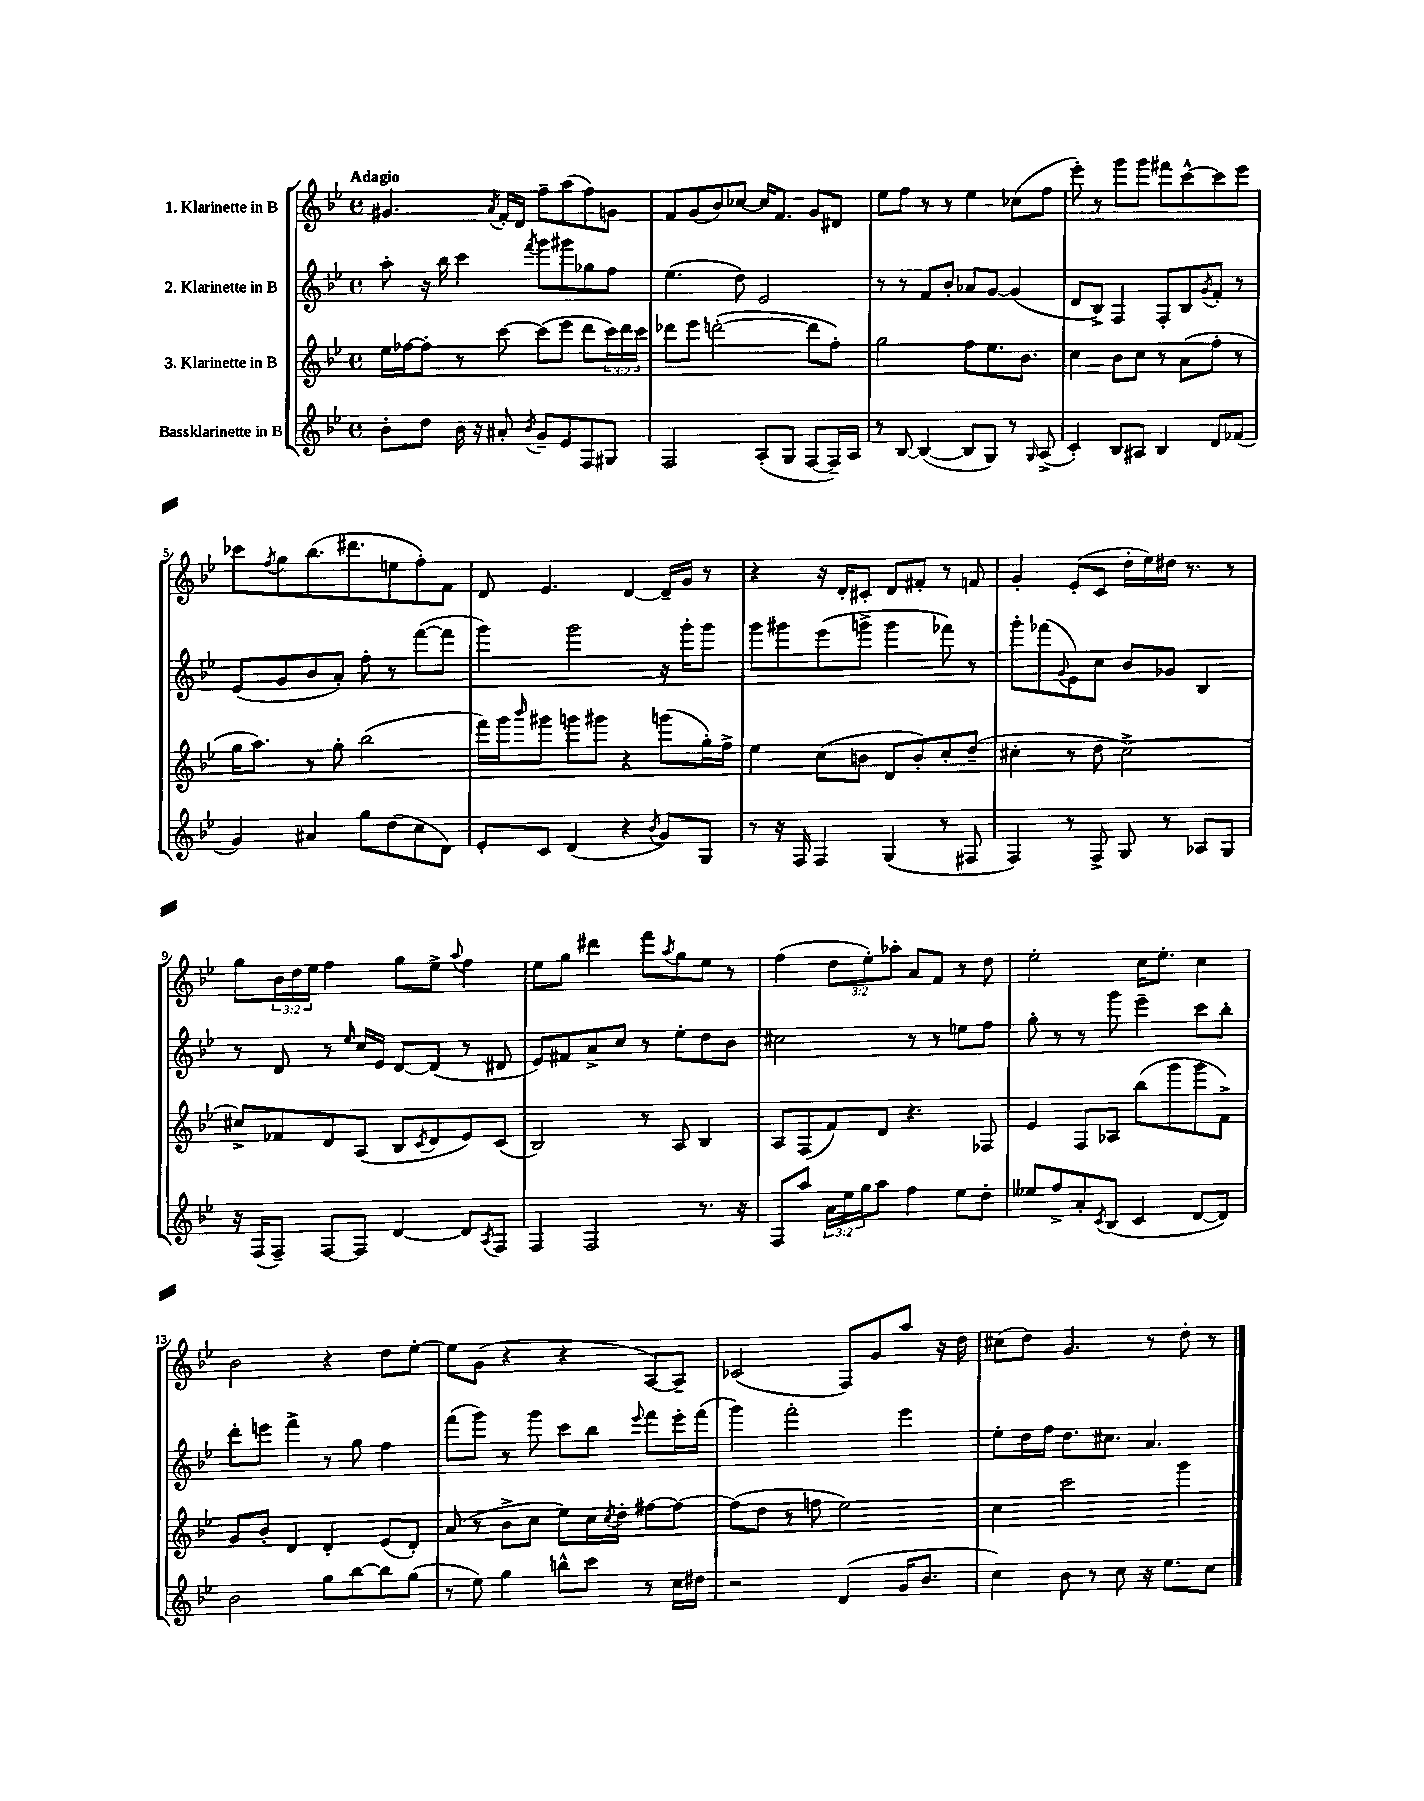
<<
\new StaffGroup <<
\new Staff = "s0" \with { instrumentName = "1. Klarinette in B" } {
    \clef treble \key bes \major \defaultTimeSignature \time 4/4 \override Staff.TupletNumber.text = #tuplet-number::calc-fraction-text \tempo "Adagio"
    gis'4. \acciaccatura { a'8 } f'16-. d'16 f''8-- a''8( f''8) g'8 |
    f'8 g'8( bes'8) ces''8~ ces''16 f'8. g'8 dis'8 |
    ees''8 f''8 r8 r8 ees''4 ces''8( f''8 |
    ees'''8-.) r8 g'''8 g'''8 fis'''8 c'''8~-^ c'''8 ees'''8 |
    ces'''8 \acciaccatura { f''8 } g''8 bes''8.( dis'''8. e''8 f''8-.) f'8 |
    d'8 ees'4. d'4~ d'16-- g'16 r8 |
    r4 r16 d'16-. cis'8-. d'8 fis'8-. r8 f'8 |
    g'4-. ees'8-.( c'8 d''16-. ees''16) dis''16 r8. r8 |
    g''8 \tuplet 3/2 { bes'16 d''16 ees''16 } f''4 g''8 ees''8-> \appoggiatura { a''8 } f''4 |
    ees''8 g''8 dis'''4 f'''8 \acciaccatura { a''8 } g''8 ees''8 r8 |
    f''4( \tuplet 3/2 { d''8 ees''8-.) aes''8-. } a'8 f'8 r8 d''8 |
    ees''2-. c''16 ees''8.-. c''4 |
    bes'2 r4 d''8 ees''8~-. |
    ees''8 g'8( r4 r4 a8~) a8-- |
    ces'2( f8) g'8 a''8 r16 d''16 |
    cis''8( d''8) g'4. r8 d''8-. r8 \bar "|." |
}
\new Staff = "s1" \with { instrumentName = "2. Klarinette in B" } {
    \clef treble \key bes \major \defaultTimeSignature \time 4/4
    a''8-. r16 bes''16 c'''4 \acciaccatura { f'''8 } g'''8 gis'''8 ges''8 f''8 |
    ees''4.( d''8) ees'2 |
    r8 r8 f'8 bes'8-. aes'8 g'8~ g'4( |
    d'8 bes8->) f4 f8-. bes8 \acciaccatura { g'8 } f'8-. r8 |
    ees'8( g'8 bes'8 a'8-.) f''8-. r8 f'''8~( f'''8 |
    g'''4) g'''2 r16 g'''16-. g'''8 |
    g'''8 gis'''8 ees'''8( g'''8-> g'''4 fes'''8) r8 |
    g'''8-. fes'''8( \appoggiatura { g'8 } ees'8) c''8 bes'8 ges'8 bes4 |
    r8 d'8 r8 \grace { ees''16 } c''16 ees'16 d'8~ d'8( r8 dis'8 |
    ees'8) fis'8 a'8-> c''8 r8 ees''8-. d''8 bes'8 |
    cis''2 r8 r8 e''8 f''8 |
    g''8-. r8 r8 g'''8 ees'''4-- c'''8 bes''8-. |
    d'''8-. e'''8 f'''4-> r8 g''8 f''4 |
    f'''8( g'''8) r8 g'''8 c'''8 bes''8 \appoggiatura { ees'''8 } f'''8 ees'''16-. f'''16( |
    g'''4) f'''2-. ees'''4 |
    ees''8-. d''16 f''16 d''8. cis''8. a'4. \bar "|." |
}
\new Staff = "s2" \with { instrumentName = "3. Klarinette in B" } {
    \clef treble \key bes \major \defaultTimeSignature \time 4/4 \override Staff.TupletNumber.text = #tuplet-number::calc-fraction-text
    ees''16 fes''16~ fes''8-. r8 c'''8~ c'''8( ees'''8 d'''8 \tuplet 3/2 { c'''16) d'''16 c'''16 } |
    des'''8 ees'''8 d'''2~-.( d'''8 f''8-.) |
    g''2 f''8 ees''8. bes'8. |
    c''4 bes'8 c''8 r8 a'8( f''8-. r8 |
    g''16 a''8.) r8 g''8-. bes''2( |
    f'''16) g'''16 \grace { bes'''16 } gis'''8 g'''8 gis'''8 r4 g'''8( g''16-.) f''16-> |
    ees''4 c''8( b'8 d'8 b'8-.) c''8-. d''8--( |
    cis''4-. r8 d''8 cis''2~->) |
    cis''8-> fes'8 d'8 a8( bes8 \acciaccatura { c'8 } d'8 ees'8) c'8( |
    bes2) r8 a8 bes4 |
    a8 f8( f'8) d'8 r4. fes8 |
    ees'4 f8 aes8 bes''8( g'''8 g'''8 f'8->) |
    g'8 bes'8-. d'4 d'4-. ees'8( d'8-.) |
    a'8( r8 bes'8-> c''8 ees''8) c''16 \acciaccatura { c''8 } d''16-. fis''8~ fis''8~ |
    fis''8( d''8 r8 f''8 ees''2) |
    c''4 c'''2 g'''4 \bar "|." |
}
\new Staff = "s3" \with { instrumentName = "Bassklarinette in B" } {
    \clef treble \key bes \major \defaultTimeSignature \time 4/4 \override Staff.TupletNumber.text = #tuplet-number::calc-fraction-text
    bes'8-. d''8 bes'16 r16 ais'8-. \acciaccatura { bes'8 } g'8-- ees'8 f8 gis8 |
    f2 a8-.( g8 f8~ f16--) a16 |
    r8 bes8~ bes4~( bes8 g8) r8 \grace { g16 } a8->( |
    c'4-.) bes8 ais8 bes4 d'8 fes'8( |
    g'4) ais'4 g''8 d''8( c''8 d'8) |
    ees'8-. c'8 d'4( r4 \acciaccatura { bes'8 } g'8) g8 |
    r8 r16 f16 f4 g4( r8 fis8 |
    f4) r8 f8-> g8 r8 aes8 g8 |
    r16 f16( f8--) f8~ f8 d'4~ d'8 \acciaccatura { a8 } f8 |
    f4 f2 r8. r16 |
    f8 a''8 \tuplet 3/2 { a'16 ees''16 g''16 } a''8 f''4 ees''8 d''8-. |
    eeses''8 f''8-> a'8-. \acciaccatura { c'8 } bes8( c'4 d'8~ d'8) |
    bes'2 g''8 bes''8~ bes''8 g''8( |
    r8 ees''8) g''4 b''8-^ c'''8 r8 c''16 dis''16 |
    r2 d'4( g'16 bes'8. |
    c''4) bes'8 r8 c''8 r16 ees''8. c''8 \bar "|." |
}
>>
>>
